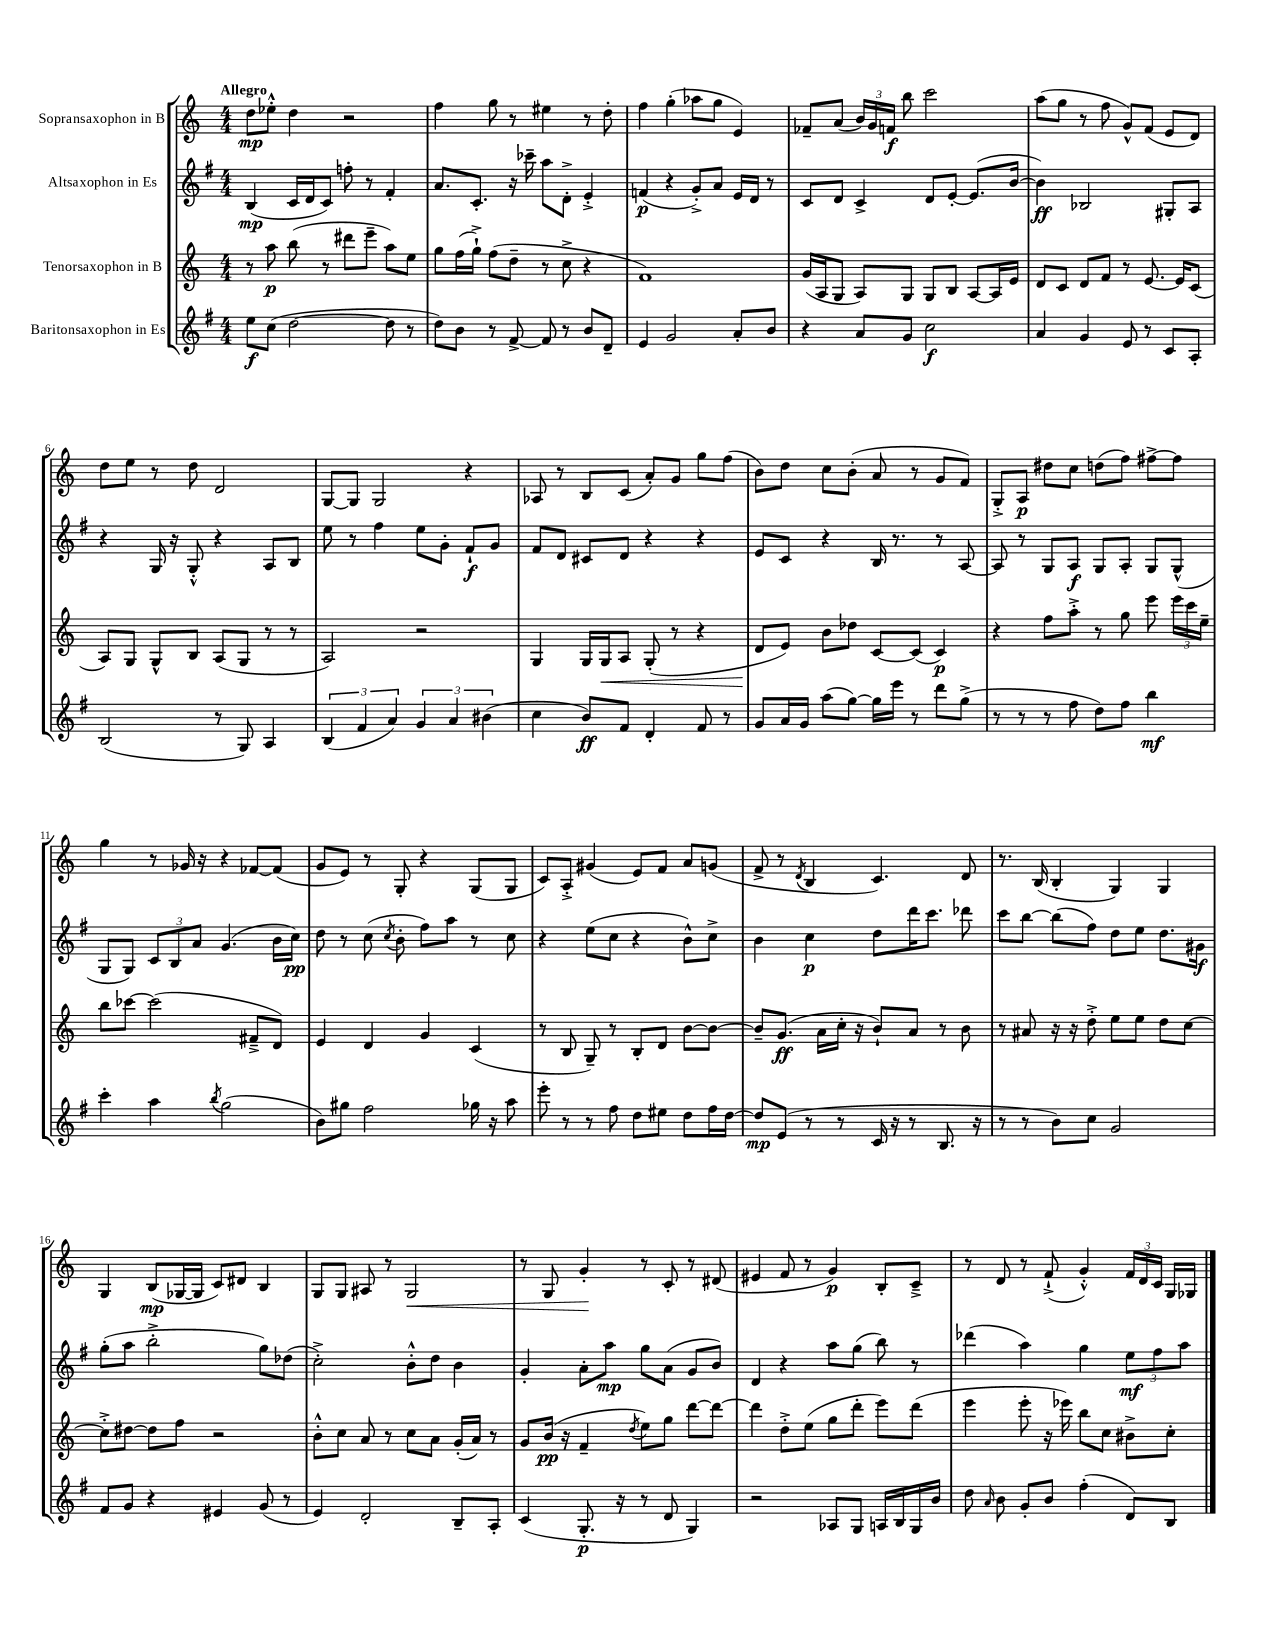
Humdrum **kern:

**kern	**kern	**kern	**kern
*staff4	*staff3	*staff2	*staff1
*clefG2	*clefG2	*clefG2	*clefG2
*k[f#]	*k[]	*k[f#]	*k[]
*M4/4	*M4/4	*M4/4	*M4/4
8ee\L	8r	(4B/	8dd\L
(8cc\J	8aa\	.	8ee-'^^\J
[2dd\	(8bb\	16c/LL	4dd\
.	.	16d/J	.
.	8r	8c/J)	.
.	8ddd#\L	8ff'\	2r
.	8eee~\J	8r	.
8dd\]	8aa\L)	4f#'/	.
8r	8ee\J	.	.
=	=	=	=
8dd\L)	8gg\L	8.a/L	4ff\
8b\J	(16ff\L	.	.
.	16gg`^\JJ)	8.c'/J	.
8r	(8ff\L	.	8gg\
[8f#^/	8dd~\J	16r	8r
.	.	16ccc-~\	.
8f#/]	8r	8aa\L	4ee#\
8r	8cc^\	8d'^\J	.
8b/L	4r	4e'^/	8r
8d~/J	.	.	8dd'\
=	=	=	=
4e/	1f)	(4f/	4ff\
2g/	.	4r	(4gg'\
.	.	8g'^/L)	8aa-\L
.	.	8a/J	8gg\J
8a'/L	.	16e/LL	4e/)
.	.	16d/JJ	.
8b/J	.	8r	.
=	=	=	=
4r	(16g/LL	8c/L	8f-~/L
.	16A/J	.	.
.	8G/J	8d/J	(8a/J
8a/L	8A/L)	4c^/	24b/LL)
.	.	.	24g/
.	.	.	24f/JJ
8g/J	8G/J	.	8bb\
2cc\	8G/L	8d/L	2ccc\
.	8B/J	[8e'/J	.
.	[8A/L	(8.e/]L	.
.	16A/]L	.	.
.	16e/JJ	[16b/Jk	.
=	=	=	=
4a/	8d/L	4b\])	(8aa\L
.	8c/J	.	8gg\J
4g/	8d/L	2B-/	8r
.	8f/J	.	8ff\
8e/	8r	.	8g^^/L)
8r	[8.e/	.	(8f/J
8c/L	.	8G#'/L	8e/L
.	16e/]LK	.	.
8A'/J	(8c/J	8A/J	8d/J)
=	=	=	=
(2B/	8A/L)	4r	8dd\L
.	8G/J	.	8ee\J
.	8G^^/L	16G/	8r
.	.	16r	.
.	8B/J	8G'^^/	8dd\
8r	(8A/L	4r	2d/
8G/)	8G/J	.	.
4A/	8r	8A/L	.
.	8r	8B/J	.
=	=	=	=
(6B/	2A/)	8ee\	[8G/L
.	.	8r	8G/]J
6f#/	.	.	.
.	.	4ff#\	2G/
6a/)	.	.	.
6g/	2r	8ee\L	.
.	.	8g'\J	.
6a/	.	.	.
.	.	8f#`/L	4r
(6b#\	.	.	.
.	.	8g/J	.
=	=	=	=
4cc\	4G/	8f#/L	8A-/
.	.	8d/J	8r
8b/L)	16G/LL	8c#/L	8B/L
.	16G/J	.	.
8f#/J	8A/J	8d/J	(8c/J
4d'/	(8G'/	4r	8a'/L)
.	8r	.	8g/J
8f#/	4r	4r	8gg\L
8r	.	.	(8ff\J
=	=	=	=
8g/L	8d/L	8e/L	8b\L)
16a/L	8e/J)	8c/J	8dd\J
16g/JJ	.	.	.
(8aa\L	8b\L	4r	8cc\L
[8gg\J)	8dd-\J	.	(8b'\J
16gg\]LL	[8c/L	16B/	8a/
16eee\JJ	.	8.r	.
8r	(8c/]J	.	8r
8ddd\L	4c/)	8r	8g/L
(8gg^\J	.	[8A/	8f/J)
=	=	=	=
8r	4r	8A/]	8G'^/L
8r	.	8r	8A/J
8r	8ff\L	8G/L	8dd#\L
8ff#\	8aa'^\J	8A/J	8cc\J
8dd\L)	8r	8G/L	(8dd\L
8ff#\J	8gg\	8A'/J	8ff\J)
4bb\	8eee\	8G/L	[8ff#^\L
.	24eee\LL	(8G^^/J	8ff#\]J
.	24ccc\	.	.
.	24ee~\JJ	.	.
=	=	=	=
4ccc'\	8bb\L	8G/L	4gg\
.	[8ccc-\J	8G/J)	.
4aa\	(2ccc-\]	12c/L	8r
.	.	12B/	.
.	.	.	16g-/
.	.	12a/J	.
.	.	.	16r
8qbb/	.	.	.
(2gg\	.	(4.g/	4r
.	8f#~^/L	.	[8f-/L
.	8d/J)	16b\LL	(8f-/]J
.	.	16cc\JJ)	.
=	=	=	=
8b\L)	4e/	8dd\	8g/L
8gg#\J	.	8r	8e/J)
2ff#\	4d/	(8cc\	8r
.	.	8qcc/	.
.	.	8b'\	8G'/
.	4g/	8ff#\L)	4r
.	.	8aa\J	.
16gg-\	(4c/	8r	(8G/L
16r	.	.	.
8aa\	.	8cc\	8G/J
=	=	=	=
8eee'\	8r	4r	8c/L)
8r	8B/	.	8A'^/J
8r	8G~/)	(8ee\L	(4g#/
8ff#\	8r	8cc\J	.
8dd\L	8B'/L	4r	8e/L)
8ee#\J	8d/J	.	8f/J
8dd\L	[8b\L	8b^^\L)	8a/L
16ff#\L	8b\_J	8cc^\J	(8g/J
[16dd\JJ	.	.	.
=	=	=	=
8dd/]L	8b~/]L	4b\	8f^/
(8e/J	(8.g/J	.	8r
.	.	.	8qd/
8r	.	4cc\	4B/
.	16a\LL	.	.
8r	16cc'\JJ	.	.
.	16r	.	.
16c/	8b`/L)	8dd\L	4.c/)
16r	.	.	.
8r	8a/J	16ddd\K	.
.	.	8.ccc\J	.
8.B/	8r	.	.
.	8b\	8ddd-\	8d/
16r	.	.	.
=	=	=	=
8r	8r	8ccc\L	8.r
8r	8a#/	[8bb\J	.
.	.	.	(16B/
8b\L)	16r	(8bb\]L	4B'/
.	16r	.	.
8cc\J	8dd'^\	8ff#\J)	.
2g/	8ee\L	8dd\L	4G/)
.	8ee\J	8ee\J	.
.	8dd\L	8.dd\L	4G/
.	[8cc\J	.	.
.	.	16g#\Jk	.
=	=	=	=
8f#/L	8cc'^\]L	(8gg'\L	4G/
8g/J	[8dd#\J	8aa\J	.
4r	8dd#\]L	2bb'^\	(8B/L
.	8ff\J	.	[16G-/L
.	.	.	16G-/]JJ
4e#/	2r	.	8c/L)
.	.	.	8d#/J
(8g/	.	8gg\L)	4B/
8r	.	(8dd-\J	.
=	=	=	=
4e/)	8b'^^\L	2cc'^\)	8G/L
.	8cc\J	.	8G/J
2d'/	8a/	.	8A#/
.	8r	.	8r
.	8cc\L	8b'^^\L	2G/
.	8a\J	8dd\J	.
8B~/L	(16g'/LL	4b\	.
.	16a/JJ)	.	.
8A'/J	8r	.	.
=	=	=	=
(4c/	8g/L	4g'/	8r
.	(16b/Jk	.	8G/
.	16r	.	.
8.G'/	4f~/	8a'\L	4g'/
.	.	8aa\J	.
16r	.	.	.
.	8qdd/	.	.
8r	8ee\L)	8gg\L	8r
8d/	8gg\J	(8a\J	8c'/
4G/)	[8ddd\L	8g/L	8r
.	8ddd\_J	8b/J)	(8d#/
=	=	=	=
2r	4ddd\]	4d/	4e#/
.	8dd'^\L	4r	8f/
.	(8ee\J	.	8r
8A-/L	8gg\L	8aa\L	4g/)
8G/J	8ddd'\J	(8gg\J	.
16A/LL	8eee\L)	8bb\)	8B'/L
16B/	.	.	.
16G/	(8ddd\J	8r	8c~^/J
16b/JJ	.	.	.
=	=	=	=
8dd\	4eee\	(4ddd-\	8r
16qqa/	.	.	.
8b\	.	.	8d/
8g'/L	8eee'\	4aa\)	8r
8b/J	16r	.	(8f`^/
.	16eee-\)	.	.
(4ff#'\	8bb\L	4gg\	4g'^^/)
.	8cc\J	.	.
8d/L)	8b#^\L	12ee\L	24f/LL
.	.	.	24d/
.	.	12ff#\	24c/JJ
8B/J	8cc'\J	.	16G/LL
.	.	12aa\J	.
.	.	.	16G-/JJ
==	==	==	==
*-	*-	*-	*-
